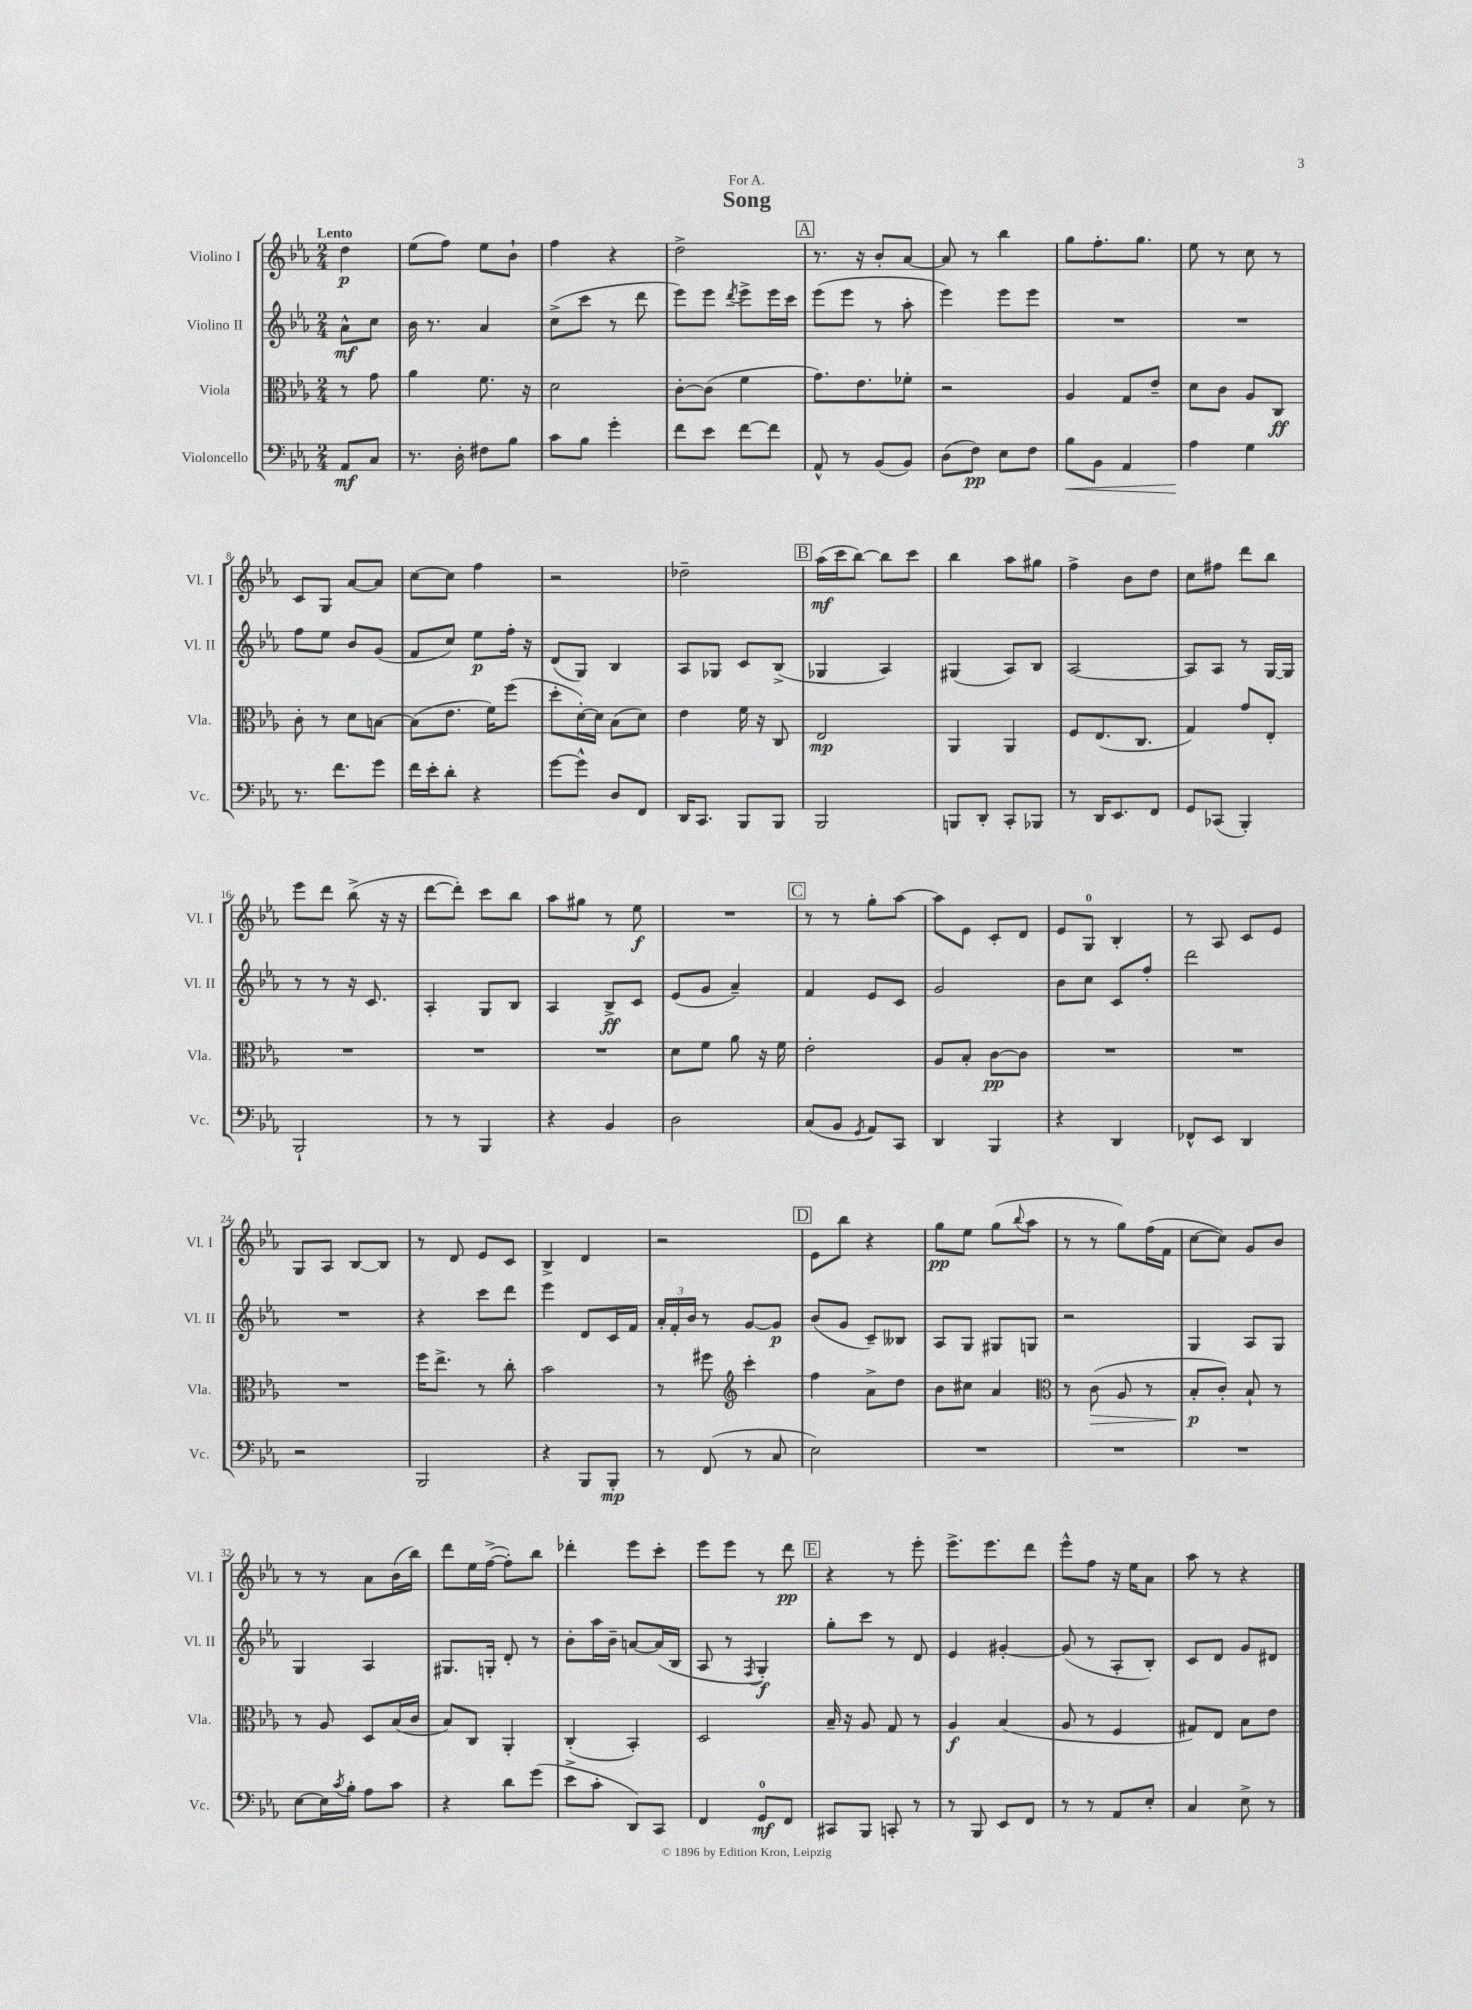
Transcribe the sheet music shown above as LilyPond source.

\header { title = "Song" dedication = "For A." }
<<
\new StaffGroup <<
\new Staff = "s0" \with { instrumentName = "Violino I" shortInstrumentName = "Vl. I" } {
    \clef treble \key ees \major \numericTimeSignature \time 2/4 \partial 4 \tempo "Lento"
    d''4\p |
    ees''8( f''8) ees''8 bes'8-! |
    f''4 r4 |
    d''2-> |
    \mark \markup { \box "A" } r8. r16 bes'8-. aes'8~ |
    aes'8 r8 bes''4 |
    g''8 f''8.-. g''8. |
    ees''8 r8 c''8 r8 |
    c'8 g8 aes'8~ aes'8 |
    c''8~ c''8 f''4 |
    r2 |
    des''2-- |
    \mark \markup { \box "B" } aes''16\mf( c'''16 bes''8~) bes''8 c'''8 |
    bes''4 aes''8 gis''8 |
    f''4-> bes'8 d''8 |
    c''8 fis''8 d'''8 bes''8 |
    ees'''8 d'''8 bes''8->( r16 r16 |
    d'''8~ d'''8-.) c'''8 bes''8 |
    aes''8 gis''8 r8 ees''8\f |
    R2 |
    \mark \markup { \box "C" } r8 r8 g''8-. aes''8~ |
    aes''8 ees'8 c'8-. d'8 |
    ees'8 g8-0 bes4-. |
    r8 aes8 c'8 ees'8 |
    g8 aes8 bes8~ bes8 |
    r8 d'8 ees'8 c'8 |
    bes4-> d'4 |
    r2 |
    \mark \markup { \box "D" } ees'8 bes''8 r4 |
    g''8\pp ees''8 g''8( \appoggiatura { bes''8 } aes''8 |
    r8 r8 g''8) f''16( f'16 |
    c''8~ c''8) g'8 bes'8 |
    r8 r8 aes'8 bes'16( bes''16) |
    d'''8 ees''16 f''16~->( f''8-.) bes''8 |
    des'''4-. ees'''8 c'''8-. |
    ees'''8 ees'''8 r8 d'''8\pp |
    \mark \markup { \box "E" } r4 r8 ees'''8-. |
    ees'''8.-> ees'''8. d'''8 |
    ees'''8-^ f''8 r16 ees''16 aes'8 |
    aes''8 r8 r4 \bar "|." |
}
\new Staff = "s1" \with { instrumentName = "Violino II" shortInstrumentName = "Vl. II" } {
    \clef treble \key ees \major \numericTimeSignature \time 2/4 \partial 4
    aes'8-^\mf c''8 |
    bes'16 r8. aes'4 |
    c''8->( c'''8 r8 d'''8 |
    ees'''8) ees'''8 \acciaccatura { d'''8 } ees'''8-> ees'''16 c'''16 |
    \mark \markup { \box "A" } ees'''8( ees'''8 r8 aes''8-. |
    ees'''4) ees'''8 ees'''8 |
    R2 |
    R2 |
    f''8 ees''8 bes'8 g'8( |
    f'8 c''8) ees''8\p f''16-. r16 |
    d'8( g8) bes4 |
    aes8 ges8 c'8 bes8->( |
    \mark \markup { \box "B" } ges4 aes4) |
    gis4( aes8) bes8 |
    aes2~ |
    aes8 aes8 r8 g16~ g16 |
    r8 r8 r16 c'8. |
    aes4-. g8 bes8 |
    aes4 bes8->\ff c'8 |
    ees'8( g'8 aes'4--) |
    \mark \markup { \box "C" } f'4 ees'8 c'8 |
    g'2 |
    bes'8 c''8 c'8 f''8-. |
    d'''2 |
    R2 |
    r4 c'''8 d'''8 |
    ees'''4 d'8 c'16 f'16 |
    \tuplet 3/2 { aes'16-. f'16-. bes'16 } r8 g'8~ g'8\p |
    \mark \markup { \box "D" } bes'8( g'8 c'8--) beses8 |
    aes8 g8 gis8 g8 |
    r2 |
    g4 aes8 g8 |
    g4 aes4 |
    gis8. g16-. d'8-. r8 |
    bes'8-. aes''16 bes'16-- a'8~ a'16( bes16 |
    aes8 r8 \acciaccatura { f8 } g4-.\f) |
    \mark \markup { \box "E" } g''8-. c'''8 r8 d'8 |
    ees'4 gis'4~-. |
    gis'8( r8 aes8-. bes8-.) |
    c'8 d'8 g'8 dis'8 \bar "|." |
}
\new Staff = "s2" \with { instrumentName = "Viola" shortInstrumentName = "Vla." } {
    \clef alto \key ees \major \numericTimeSignature \time 2/4 \partial 4
    r8 g'8 |
    aes'4 f'8. r16 |
    d'2 |
    c'8~-. c'8( f'4 |
    \mark \markup { \box "A" } g'8.) ees'8. fes'8-. |
    r2 |
    aes4 g8 ees'8-- |
    d'8 c'8 aes8 c8\ff |
    c'8-. r8 d'8 b8~ |
    b8( ees'8. f'16) f''8( |
    d''8-. d'16~-.) d'16 bes8( d'8) |
    ees'4 f'16 r16 c8 |
    \mark \markup { \box "B" } ees2\mp |
    aes,4 aes,4 |
    f8 ees8.( c8. |
    g4) g'8 ees8-. |
    R2 |
    R2 |
    R2 |
    d'8 f'8 aes'8 r16 f'16 |
    \mark \markup { \box "C" } ees'2-. |
    aes8 bes8-. c'8~\pp c'8 |
    R2 |
    R2 |
    R2 |
    f''16 ees''8.-> r8 c''8-. |
    bes'2 |
    r8 fis''8 \clef treble c'''4-. |
    \mark \markup { \box "D" } f''4 aes'8-> d''8 |
    bes'8 cis''8 aes'4 |
    \clef alto r8 c'8\>( aes8 r8 |
    bes8-.\p\! c'8-.) bes8-! r8 |
    r8 aes8 d8 bes16( c'16 |
    bes8) c8 aes,4-. |
    c4-.( bes,4-.) |
    d2 |
    \mark \markup { \box "E" } bes16-- r16 aes8 g8 r8 |
    aes4\f bes4( |
    aes8 r8 f4 |
    gis8) ees8 bes8 ees'8 \bar "|." |
}
\new Staff = "s3" \with { instrumentName = "Violoncello" shortInstrumentName = "Vc." } {
    \clef bass \key ees \major \numericTimeSignature \time 2/4 \partial 4
    aes,8\mf c8 |
    r8. d16-. fis8 bes8 |
    c'8 bes8 g'4-. |
    f'8 ees'8 f'8~ f'8 |
    \mark \markup { \box "A" } aes,8-^ r8 bes,8( bes,8) |
    d8( f8\pp) ees8 f8 |
    bes8\< bes,8 aes,4 |
    aes4\! g4 |
    r8. f'8. g'8 |
    f'16 ees'16-. d'8-. r4 |
    g'8~ g'8-^ d8 f,8 |
    d,16 c,8. bes,,8 bes,,8 |
    \mark \markup { \box "B" } bes,,2 |
    b,,8 d,8-. c,8-. bes,,8 |
    r8 d,16 ees,8. f,8 |
    g,8 ces,8( bes,,4-.) |
    bes,,2-! |
    r8 r8 bes,,4 |
    r4 bes,4 |
    d2 |
    \mark \markup { \box "C" } c8( bes,8 \acciaccatura { g,8 } aes,8) c,8 |
    d,4 bes,,4 |
    r4 d,4 |
    fes,8-^ ees,8 d,4 |
    r2 |
    bes,,2 |
    r4 bes,,8 bes,,8-.\mp |
    r8 f,8( r8 c8 |
    \mark \markup { \box "D" } ees2) |
    R2 |
    R2 |
    R2 |
    ees8~ ees16 \acciaccatura { c'8 } bes16-. aes8 c'8 |
    r4 d'8 g'8( |
    ees'8-> c'8-. d,8) c,8 |
    f,4 g,8-0\mf f,8 |
    \mark \markup { \box "E" } cis,8 bes,,8 c,8-. r8 |
    r8 bes,,8 ees,8 f,8 |
    r8 r8 aes,8 ees8-. |
    c4 ees8-> r8 \bar "|." |
}
>>
>>
